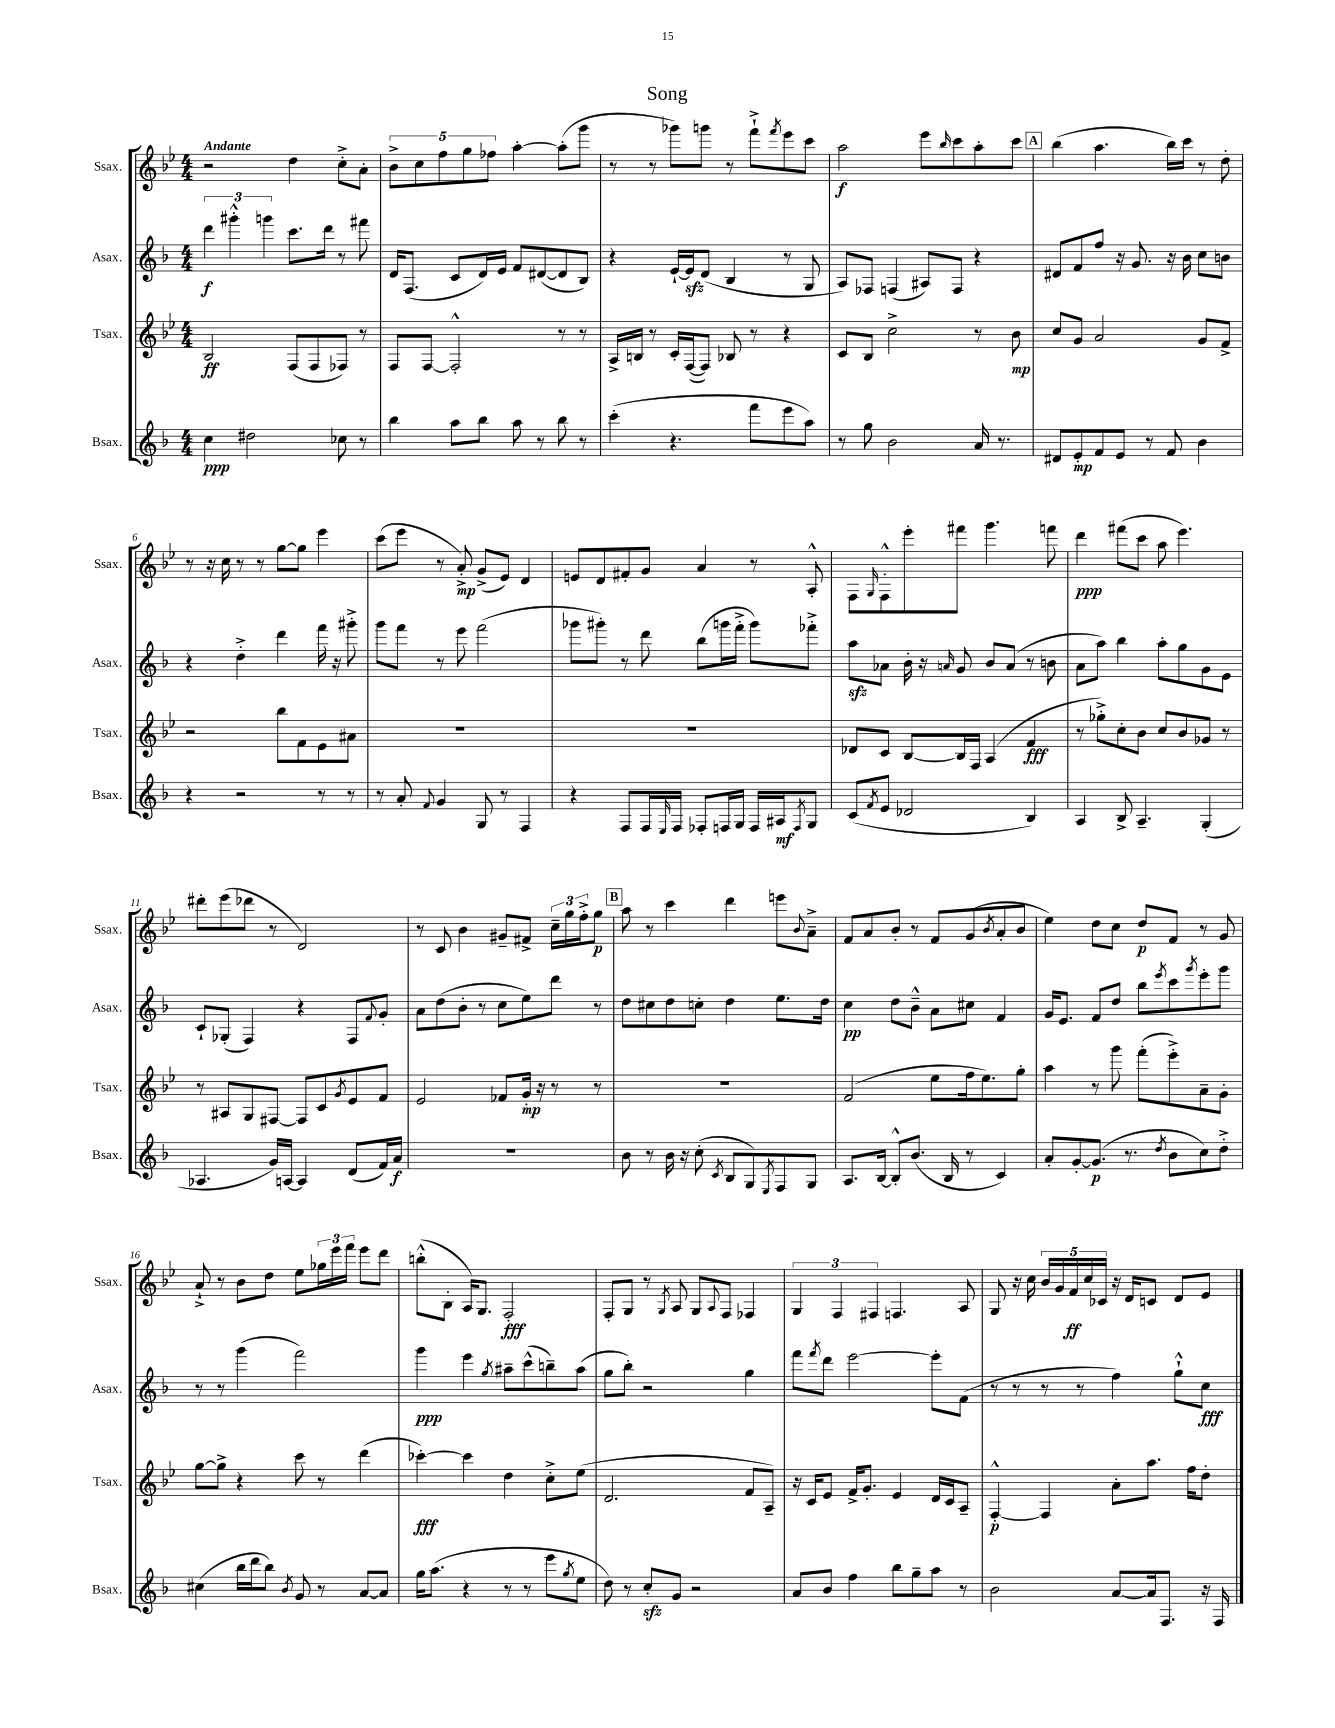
\header { title = "Song" }
<<
\new StaffGroup <<
\new Staff = "s0" \with { instrumentName = "Ssax." shortInstrumentName = "Ssax." } {
    \clef treble \key bes \major \numericTimeSignature \time 4/4 \tempo "Andante"
    r2 d''4 c''8-.-> a'8-. |
    \tuplet 5/4 { bes'8-> c''8 f''8 g''8 fes''8 } a''4~-. a''8-.( g'''8 |
    r8 r8 ges'''8) g'''8 r8 f'''8-!-> \acciaccatura { f'''8 } ees'''8 c'''8 |
    a''2\f ees'''8 \grace { bes''16 } c'''8 a''8-. c'''8 |
    \mark \markup { \box "A" } bes''4( a''4. bes''16) c'''16 r8 d''8-. |
    r8 r16 c''16 r8 r8 g''8~ g''8 ees'''4 |
    c'''8( ees'''8 r8 a'8-.->\mp) g'8->( ees'8) d'4 |
    e'8 d'8 fis'8-. g'8 a'4 r8 a8-.-^ |
    f8 \grace { g16 } f8-.-^ ees'''8-. fis'''8 g'''4. f'''8 |
    d'''4\ppp fis'''8( c'''8 a''8 ees'''4.) |
    dis'''8-. ees'''8( des'''8 r8 d'2) |
    r8 c'8 bes'4 gis'8-- fis'8-> \tuplet 3/2 { c''16-- g''16 f''16-.-> } g''8\p |
    \mark \markup { \box "B" } a''8 r8 c'''4 d'''4 e'''8 \appoggiatura { bes'8 } a'8---> |
    f'8 a'8 bes'8-. r8 f'8 g'8( \acciaccatura { bes'8 } a'8-. bes'8 |
    ees''4) d''8 c''8 d''8\p f'8 r8 g'8 |
    a'8-!-> r8 bes'8 d''8 ees''8 \tuplet 3/2 { ges''16 ees'''16 f'''16 } ees'''8 d'''8 |
    b''8-.-^( bes8-. a16) g8. f2-.\fff |
    f8-. g8 r8 \acciaccatura { g8 } a8 g8 \appoggiatura { a8 } f8 fes4 |
    \tuplet 3/2 { g4 f4 fis4 } f4. a8 |
    g8 r16 c''16 \tuplet 5/4 { bes'16 g'16 f'16\ff c''16 ces'16 } r16 d'16 c'8 d'8 ees'8 \bar "|." |
}
\new Staff = "s1" \with { instrumentName = "Asax." shortInstrumentName = "Asax." } {
    \clef treble \key f \major \numericTimeSignature \time 4/4
    \tuplet 3/2 { d'''4\f gis'''4-.-^ g'''4 } c'''8. d'''16 r8 fis'''8 |
    d'16 f8.( c'8 d'16) e'16 f'8 dis'8~( dis'8 bes8) |
    r4 e'16~-! e'16\sfz d'8( bes4 r8 g8 |
    a8) fes8 f4( ais8) f8 r4 |
    \mark \markup { \box "A" } dis'8 f'8 f''8 r16 g'8. r16 bes'16 c''8 b'8 |
    r4 d''4-.-> d'''4 f'''16 r16 gis'''8-.-> |
    g'''8 f'''8 r8 e'''8 f'''2( |
    ges'''8 gis'''8-.) r8 d'''8 bes''8( g'''16 f'''16-.-> g'''8) fes'''8-.-> |
    a''8\sfz aes'8 bes'16-. r16 \grace { a'16 } g'8 bes'8 a'8( r8 b'8 |
    a'8 a''8) bes''4 a''8-. g''8 g'8 e'8 |
    c'8-! ges8-.( f4) r4 f8 \appoggiatura { f'8 } g'8-. |
    a'8 d''8( bes'8-. r8 c''8 e''8) d'''8 r8 |
    \mark \markup { \box "B" } d''8 cis''8 d''8 c''8-. d''4 e''8. d''16 |
    c''4\pp d''8 bes'8---^ a'8 cis''8 f'4 |
    g'16 e'8. f'8 d''8 bes''8 \acciaccatura { e'''8 } c'''8 \acciaccatura { g'''8 } e'''8-. g'''8 |
    r8 r8 g'''4( f'''2) |
    g'''4\ppp e'''4 \acciaccatura { g''8 } ais''8-- c'''8-^( b''8--) ais''8( |
    g''8 bes''8-.) r2 g''4 |
    f'''8 \acciaccatura { f'''8 } d'''8 e'''2~ e'''8-. f'8( |
    r8 r8 r8 r8 f''4) g''8-!-^ c''8\fff \bar "|." |
}
\new Staff = "s2" \with { instrumentName = "Tsax." shortInstrumentName = "Tsax." } {
    \clef treble \key bes \major \numericTimeSignature \time 4/4
    bes2\ff f8( f8 fes8) r8 |
    f8 f8~ f2-.-^ r8 r8 |
    a16-> b16 r8 c'16-. f16~( f8) bes8 r8 r4 |
    c'8 bes8 c''2-> r8 bes'8\mp |
    \mark \markup { \box "A" } c''8 g'8 a'2 g'8 f'8-> |
    r2 bes''8 f'8 ees'8 ais'8 |
    R1 |
    R1 |
    des'8 c'8 bes8~ bes16 f16 a4( f'4\fff |
    r8 ges''8-.->) c''8-. bes'8 c''8 bes'8 ges'8 r8 |
    r8 ais8 g8 fis8~ fis8 c'8 \acciaccatura { g'8 } ees'8 f'8 |
    ees'2 fes'8 g'16-.\mp r16 r8 r8 |
    \mark \markup { \box "B" } R1 |
    f'2( ees''8 f''16 ees''8.) g''8-. |
    a''4 r8 g'''8 f'''8-.( ees'''8-.->) a'8-- g'8-. |
    g''8~ g''8-> r4 c'''8 r8 d'''4( |
    ces'''4~-.\fff) ces'''4 d''4 c''8-.-> ees''8( |
    d'2. f'8 a8--) |
    r16 c'16 ees'8 f'16-> g'8.-. ees'4 d'16 c'16 a8-- |
    f4~-.-^\p f4 a'8-. a''8. f''16 d''8-. \bar "|." |
}
\new Staff = "s3" \with { instrumentName = "Bsax." shortInstrumentName = "Bsax." } {
    \clef treble \key f \major \numericTimeSignature \time 4/4
    c''4\ppp dis''2 ces''8 r8 |
    bes''4 a''8 bes''8 a''8 r8 bes''8 r8 |
    c'''4-.( r4. f'''8 e'''8 a''8) |
    r8 g''8 bes'2 a'16 r8. |
    \mark \markup { \box "A" } dis'8 e'8-.\mp f'8 e'8 r8 f'8 bes'4 |
    r4 r2 r8 r8 |
    r8 a'8-. \appoggiatura { f'8 } g'4 g8 r8 f4 |
    r4 f8 f16 \grace { e16 } f16 fes8-. f16 g16 f16 ais16\mf \acciaccatura { f8 } g8 |
    c'8( \acciaccatura { f'8 } e'8 des'2 bes4) |
    a4 bes8-> a4.-- g4-.( |
    aes4. g'16) a16~ a4 d'8( f'16) a'16\f |
    R1 |
    \mark \markup { \box "B" } bes'8 r8 bes'16 r16 c''8-.( \acciaccatura { c'8 } bes8 g8) \acciaccatura { e8 } f8 g8 |
    a8. bes16~ bes8-.-^ bes'8.( bes16 r8 c'4) |
    a'8-. g'8~-. g'8.\p( r8. \acciaccatura { d''8 } bes'8 c''8) d''8-.-> |
    cis''4( bes''16 d'''16 bes''8) \acciaccatura { bes'8 } g'8 r8 a'8~ a'8 |
    g''16 a''8.( r4 r8 r8 e'''8 \acciaccatura { g''8 } e''8 |
    d''8) r8 c''8-.\sfz g'8 r2 |
    a'8 bes'8 f''4 bes''8 g''8-- a''8 r8 |
    bes'2 a'8~ a'16 f8. r16 f16 \bar "|." |
}
>>
>>
